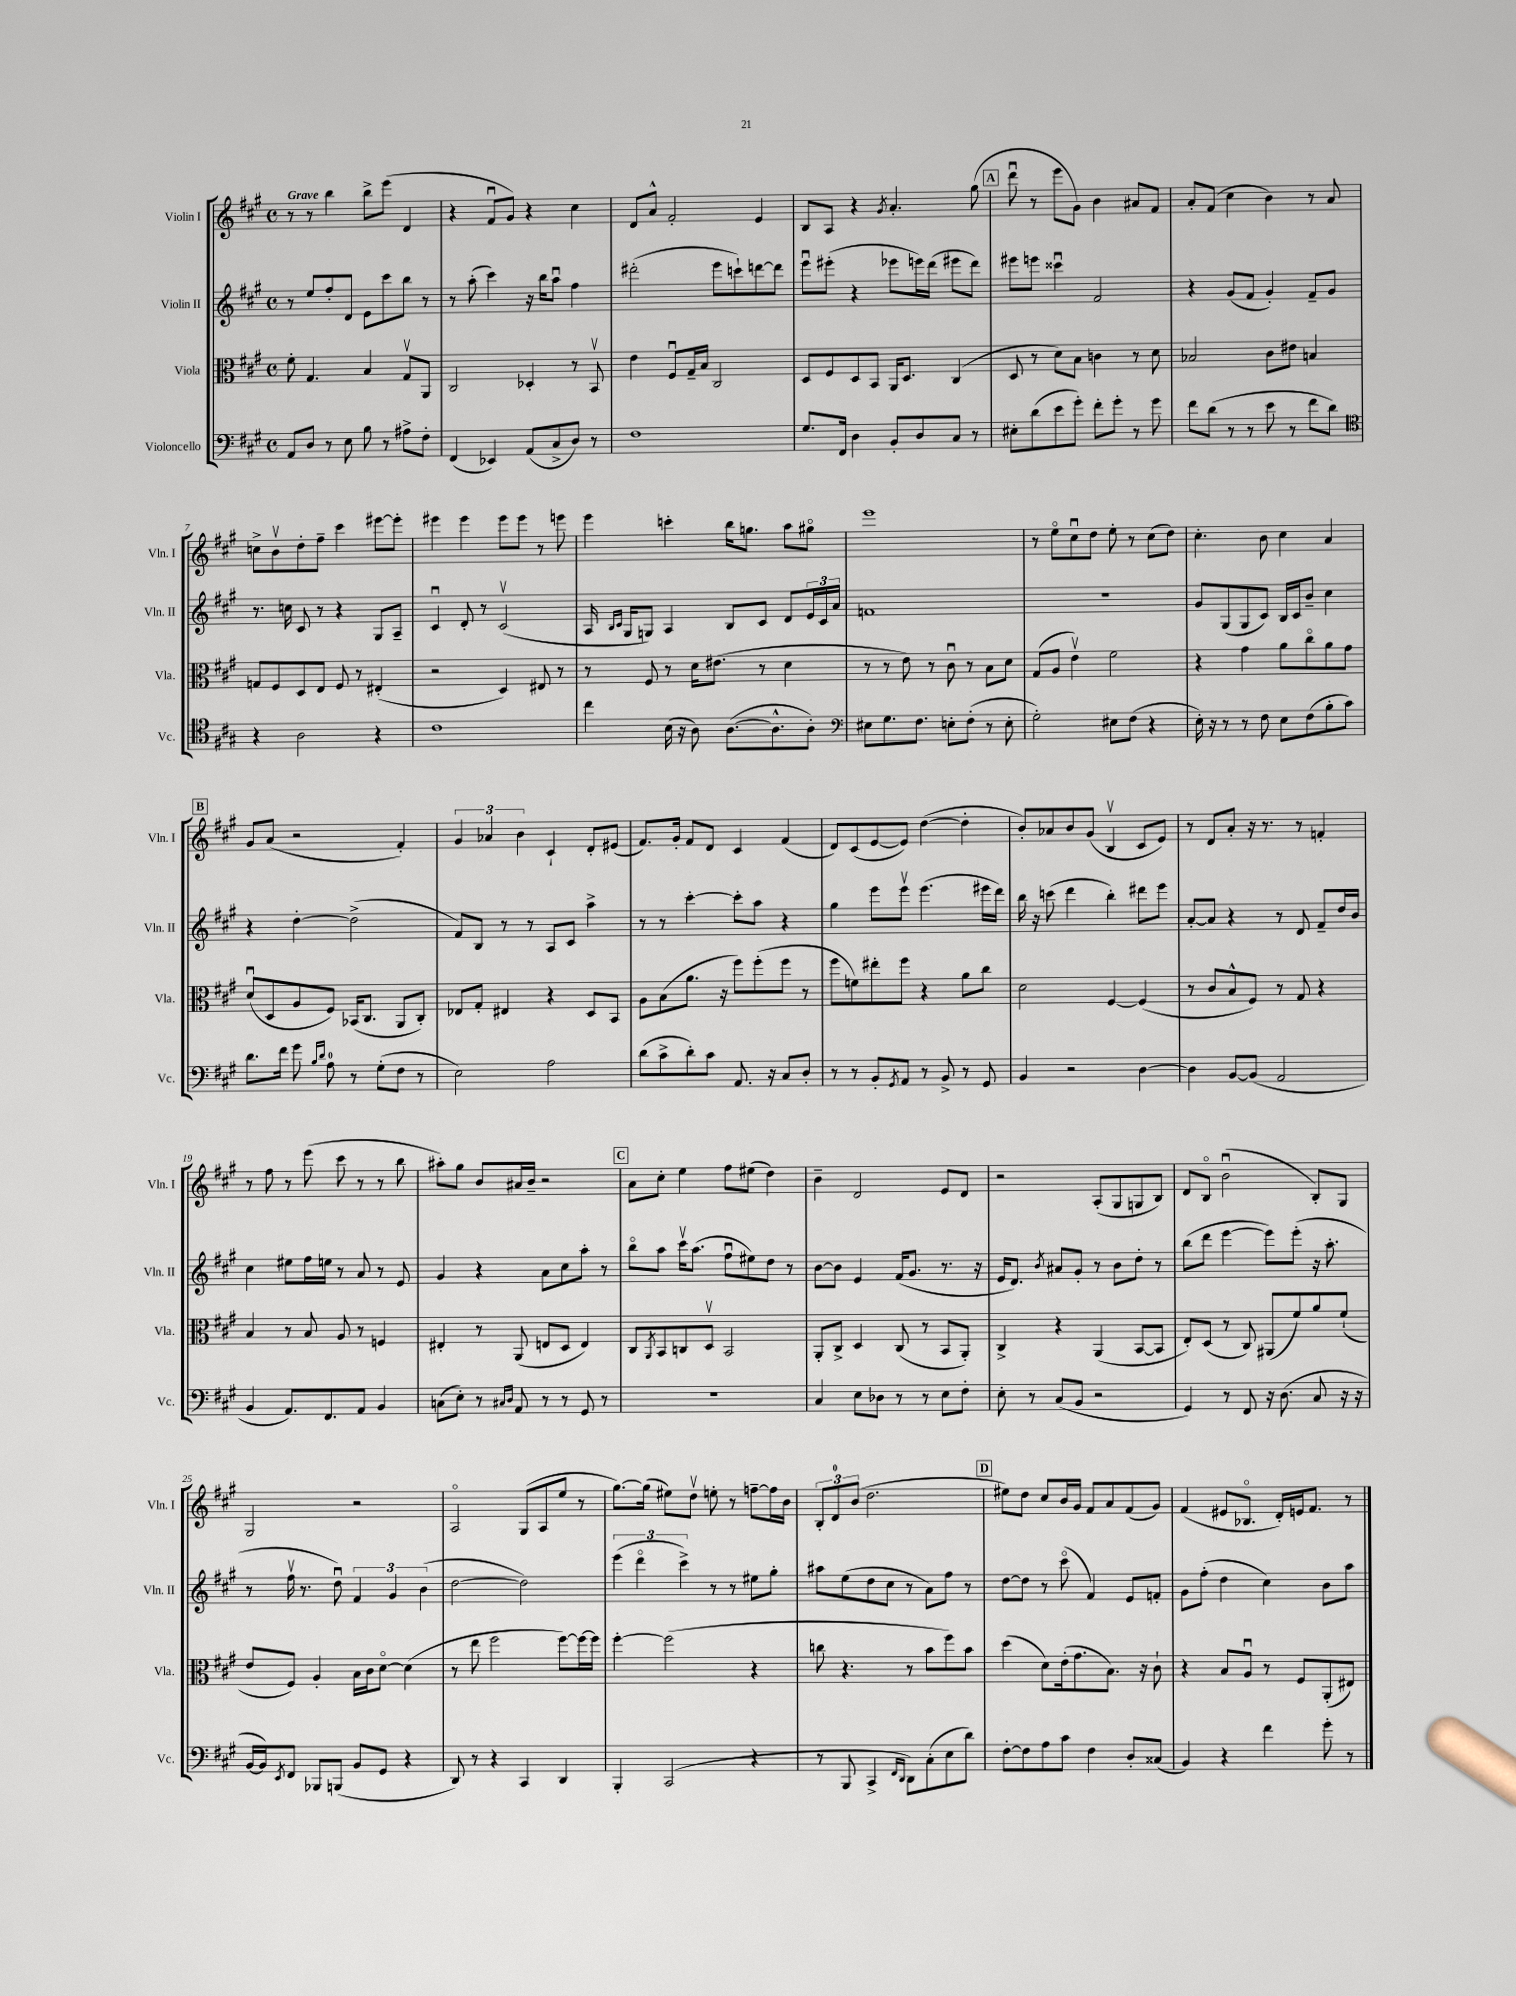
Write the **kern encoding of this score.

**kern	**kern	**kern	**kern
*staff4	*staff3	*staff2	*staff1
*clefF4	*clefC3	*clefG2	*clefG2
*k[f#c#g#]	*k[f#c#g#]	*k[f#c#g#]	*k[f#c#g#]
*M4/4	*M4/4	*M4/4	*M4/4
*met(c)	*met(c)	*met(c)	*met(c)
8AA/L	8f#'\	8r	8r
8D/J	4.G#/	8ee/L	8r
8r	.	8ff#'/	4bb\
8E\	.	8d/J	.
8B\	4B/	8e\L	8bb^\L
8r	.	8ccc#\	(8eee\J
8A#^\L	8G#v/L	8bb\J	4d/
8F#'\J	8AA/J	8r	.
=	=	=	=
(4FF#/	2C#/	8r	4r
.	.	(8aa'\	.
4EE-/)	.	4ccc#\)	8f#u/L
.	.	.	8g#/J)
(8AA/L	4D-'/	16r	4r
.	.	16bb\LK	.
8C#^/	.	8aau\J	.
8D/J)	8r	4ff#\	4cc#\
8r	8BBv/	.	.
=	=	=	=
1F#	4e\	(2ddd#'\	8d/L
.	.	.	8a^^/J
.	8F#u/L	.	2f#'/
.	16G#~/L	.	.
.	16B/JJ	.	.
.	2C#/	8eee\L	.
.	.	8ccc`\)	.
.	.	[8ddd\	4e/
.	.	8ddd\]J	.
=	=	=	=
8.G#/L	8D/L	8eeeu\L	8B/L
.	8F#/	(8eee#'\J	8A/J
16FF#/Jk	.	.	.
4D\	8D/	4r	4r
.	8BB/J	.	.
.	.	.	8qg#/
8BB'/L	16AA/LK	8eee-\L	4.a'/
.	8.D/J	.	.
8D/	.	16eee\L)	.
.	.	(16ddd\JJ	.
8C#/J	(4C#/	8eee#\L	.
8r	.	8ddd\J)	(8gg#\
=	=	=	=
8E#'\L	8D/	8eee#\L	8dddu\
(8d\	8r	8eee\J	8r
8e\	8d\L)	4ccc##u\	8eee\L
8g#'\J)	8B\J	.	8g#\J)
8f#'\L	4c\	2f#/	4b\
8g#'\J	.	.	.
8r	8r	.	8a#/L
8g#\	8d\	.	8f#/J
=	=	=	=
8f#\L	2B-/	4r	8a'/L
(8d\J	.	.	(8f#/J
8r	.	(8g#/L	4cc#\
8r	.	8f#/J	.
8e\	8c#\L	4g#'/)	4b\)
8r	8e#\J	.	.
8f#\L	4B/	8f#~/L	8r
8d\J)	.	8g#/J	8a/
=	=	=	=
*clefC4	*	*	*
4r	8G/L	8.r	8cc^\L
.	8F#/	.	8bv\
.	.	16cc\	.
2A\	8D/	8c#/	8dd'\
.	8E/J	8r	8ff#~\J
.	8F#/	4r	4ccc#\
.	8r	.	.
4r	(4E#'/	8G#/L	[8eee#\L
.	.	8A~/J	8eee#'\]J
=	=	=	=
1c#	2r	4c#u/	4eee#\
.	.	8d'/	4eee#\
.	.	8r	.
.	4D/)	(2c#v/	8eee#\L
.	.	.	8eee#\J
.	8E#/	.	8r
.	8r	.	8eee\
=	=	=	=
4cc#\	8r	16A/	4eee\
.	.	16qqB/LL	.
.	.	16qqc#/JJ	.
.	.	16G#/LK	.
.	8F#/	8G/J)	.
(16B\	8r	4A/	4ccc'\
16r	.	.	.
8A\)	16d\LK	.	.
.	(8.e#\J	.	.
([8.A\L	.	8B/L	16bb\LK
.	.	.	8.gg\J
.	8r	8c#/J	.
8.A^^\]	.	.	.
.	4d\	8d/L	8aa\L
8A'\J)	.	24e/L	8gg#o\J
.	.	24c#/	.
.	.	24a/JJ	.
=	=	=	=
*clefF4	*	*	*
8E#\L	8r	1f	1eee
8.G#\	8r	.	.
.	8e\)	.	.
8.F#\J	.	.	.
.	8r	.	.
8E'\L	8c#u\	.	.
(8F#'\J	8r	.	.
8r	8B\L	.	.
8E'\	8d\J	.	.
=	=	=	=
2G#'\)	(8G#/L	1r	8r
.	8A/J	.	8eeo\L
.	4ev\)	.	8cc#u\
.	.	.	8dd\J
8E#\L	2f#\	.	8ee'\
(8F#\J	.	.	8r
4r	.	.	(8cc#\L
.	.	.	8dd\J)
=	=	=	=
16E'\)	4r	8g#/L	4.cc#'\
16r	.	.	.
8r	.	(8G#/	.
8r	4g#\	8G#/	.
8F#\	.	8c#/J)	8b\
8E\L	8a\L	16B/LL	4cc#\
.	.	16c#/J	.
(8F#\	8cc#o\	8b~/J	.
8B'\	8a\	4cc#\	4a/
8c#\J)	8g#\J	.	.
=	=	=	=
8.d\L	(8du/L	4r	8g#/L
.	8D/	.	(8a/J
16f#\Jk	.	.	.
8g#\	8A/	[4dd'\	2r
16qqB/LL	.	.	.
16qqd/JJ	.	.	.
8A\	8F#/J)	.	.
8r	(16BB-/LK	(2dd^\]	.
.	8.C#/J	.	.
(8G#'\L	.	.	.
8F#\J	8AA/L	.	4f#'/)
8r	8C#'/J)	.	.
=	=	=	=
2E\)	8E-/L	8f#/L)	6g#/
.	8G#'/J	8B/J	.
.	.	.	6a-/
.	4E#/	8r	.
.	.	.	6b\
.	.	8r	.
2A\	4r	8A/L	4c#`/
.	.	8c#/J	.
.	8D/L	4aa^\	8d'/L
.	8BB/J	.	(8e#/J
=	=	=	=
(8d\L	8A\L	8r	8.f#/L)
8c#^\	(8B\	8r	.
.	.	.	16g#'/Jk
8d'\)	8.a\J	[4ccc#'\	8f#/L
8c#\J	.	.	8d/J
.	16r	.	.
8.AA/	8ff#\L)	8ccc#'\]L	4c#/
.	(8ff#'\	8aa\J	.
16r	.	.	.
8C#/L	8ff#\J	4r	(4f#/
8D'/J	8r	.	.
=	=	=	=
8r	8ff#\L	4gg#\	8d/L)
8r	8f\)	.	(8c#/
8BB'/L	8ee#'\	8eee\L	[8e/
8qGG#/	.	.	.
8AA/J	8ff#\J	8eeev\J	8e/]J)
8r	4r	(4.eee\	([4dd\
8BB^/	.	.	.
8r	8a\L	.	4dd'\]
8GG#/	8cc#\J	16eee#\LL	.
.	.	16ddd\JJ)	.
=	=	=	=
4BB/	2d\	16bb\	8b'/L)
.	.	16r	.
.	.	(8ccc\	8a-/
2r	.	4ddd\	8b/
.	.	.	(8g#/J
.	[4F#/	4bb'\)	4Bv/
[4D\	(4F#/]	8ddd#\L	8c#/L
.	.	8eee\J	8e/J)
=	=	=	=
4D\]	8r	[8a'/L	8r
.	8c#/L	8a/]J	8d/L
[8BB/L	8B^^/	4r	8a'/J
(8BB/]J	8F#/J)	.	16r
.	.	.	8.r
2AA/	8r	8r	.
.	8G#/	8d/	8r
.	4r	8f#~/L	4f'/
.	.	16dd/L	.
.	.	16b/JJ	.
=	=	=	=
4BB/	4B/	4cc#\	8r
.	.	.	8ff#\
8.AA/L)	8r	8ee#\L	8r
.	8B/	16ff#\L	(8eee\
8.FF#/	.	16ee\JJ	.
.	8A/	8r	8ccc#\
8AA/J	8r	8a/	8r
4BB/	4F/	8r	8r
.	.	8e/	8bb\
=	=	=	=
(8C\L	4E#'/	4g#/	8aa#'\L)
8E'\J)	.	.	8gg#\J
8r	8r	4r	8b/L
16qqC#/LL	.	.	.
16qqD/JJ	.	.	.
8AA/	(8AA/	.	16a#/L
.	.	.	16b~/JJ
8r	8E/L	8a\L	2r
8r	8D/J	8cc#\	.
8GG#/	4E/)	8aa'\J	.
8r	.	8r	.
=	=	=	=
1r	8C#/L	8bbo\L	8a\L
.	8qAA/	.	.
.	8BB/	8aa\J	8cc#'\J
.	8C/	16ccc#v\LK	4ee\
.	.	(8.aa\J	.
.	8Dv/J	.	.
.	2BB/	8ff#u\L	8ff#\L
.	.	8ee#\)	(8ee#\J
.	.	8dd\J	4dd\)
.	.	8r	.
=	=	=	=
4C#/	8AA'/L	[8b\L	4b~\
.	8C#^/J	8b\]J	.
8E\L	4D/	4e/	2d/
8D-\J	.	.	.
8r	(8C#/	(16f#/LK	.
.	.	8.g#/J	.
8r	8r	.	.
8E\L	8BB/L	8.r	8e/L
8F#'\J	8AA'/J)	.	8d/J
.	.	16r	.
=	=	=	=
8E'\	4C#^/	16e/LK	2r
.	.	8.d/J)	.
8r	.	.	.
.	.	8qb/	.
(8C#/L	4r	8a#/L	.
8BB/J	.	8g#'/J	.
2r	(4AA/	8r	(8A'/L
.	.	8b\L	8G#/
.	[8BB/L	8dd'\J	8G/
.	8BB/]J	8r	8B/J)
=	=	=	=
4GG#/)	8E'/L)	(8bb\L	8d/L
.	(8D/J	8ddd\J	8Bo/J
8r	8r	[4eee\	(2bu\
8FF#/	8C#/)	.	.
16r	(8AA#/L	8eee\]L)	.
(8.D\	.	.	.
.	8f#/)	(8eee'\J	.
8C#/	8a/	16r	8B'/L)
.	.	8.aa'\	.
16r	(8f#`/J	.	8G#/J
16r	.	.	.
=	=	=	=
[16BB/LL	8e/L	8r	2G#/
16BB/]J)	.	.	.
8qEE/	.	.	.
8FF#/J	8F#/J)	16ff#v\	.
.	.	8.r	.
8BBB-/L	4A'/	.	.
(8BBB/J	.	8ddu\)	.
8BB/L	16B\LL	6f#/	2r
.	16c#\J	.	.
8GG#/J	[8do\J	.	.
.	.	6g#/	.
4r	(4d\]	.	.
.	.	(6b\	.
=	=	=	=
8DD/)	8r	[2dd\	2Ao/
8r	8ee\	.	.
4r	2ff#\	.	.
4CC#/	.	2dd\])	(8G#/L
.	.	.	8A/
4DD/	[8ff#\L)	.	8ee/J
.	16ff#\_L	.	8r
.	16ff#\]JJ	.	.
=	=	=	=
4BBB'/	[4ff#'\	(6eee\	[8.gg#\L)
.	.	6dddo\	.
.	.	.	(16gg#\]Jk
(2CC#/	(2ff#\]	.	8ee#\L)
.	.	6ccc#^\)	.
.	.	.	8ddv\J
.	.	8r	8ee'\
.	.	8r	8r
4r	4r	8ee#\L	[8ff~\L
.	.	8gg#'\J	16ff\]L
.	.	.	16b\JJ
=	=	=	=
8r	8cc\	8aa#\L	12B'/L
.	.	.	12d/
8BBB/	4.r	(8ee\	.
.	.	.	(12b/J
4CC#^/	.	8dd\	2.dd\
.	.	8cc#\J	.
16qqFF#/LL	.	.	.
16qqDD/JJ	.	.	.
8DD\L)	8r	8r	.
(8C#'\	8b\L	8a\L)	.
8E\	8ff#\)	8ff#\J	.
8d\J)	8b\J	8r	.
=	=	=	=
[8F#'\L	(4dd\	[8dd\L	8ee#\L)
8F#\]	.	8dd\]J	8dd\J
8A\	8d\L)	8r	8cc#/L
8c#\J	(16e'\k	(8ccc#o\	16b/L
.	8.g#\	.	16g#/JJ
4F#\	.	4f#/)	8f#/L
.	8.B\J)	.	8a/
8D'/L	.	8e/L	(8f#/
.	16r	.	.
(8C##/J	8c#`\	8f'/J	8g#/J)
=	=	=	=
4BB/)	4r	8g#\L	(4f#/
.	.	(8ff#'\J	.
4r	8B/L	4dd\	8e#/L
.	8Au/J	.	8.B-o/J
4f#\	8r	4cc#\)	.
.	.	.	16d'/LL)
.	8F#/L	.	16e/J
.	.	.	8.f#/J
8g#'\	(8AA'/	8b\L	.
8r	8E#/J)	8aa\J	8r
==	==	==	==
*-	*-	*-	*-
